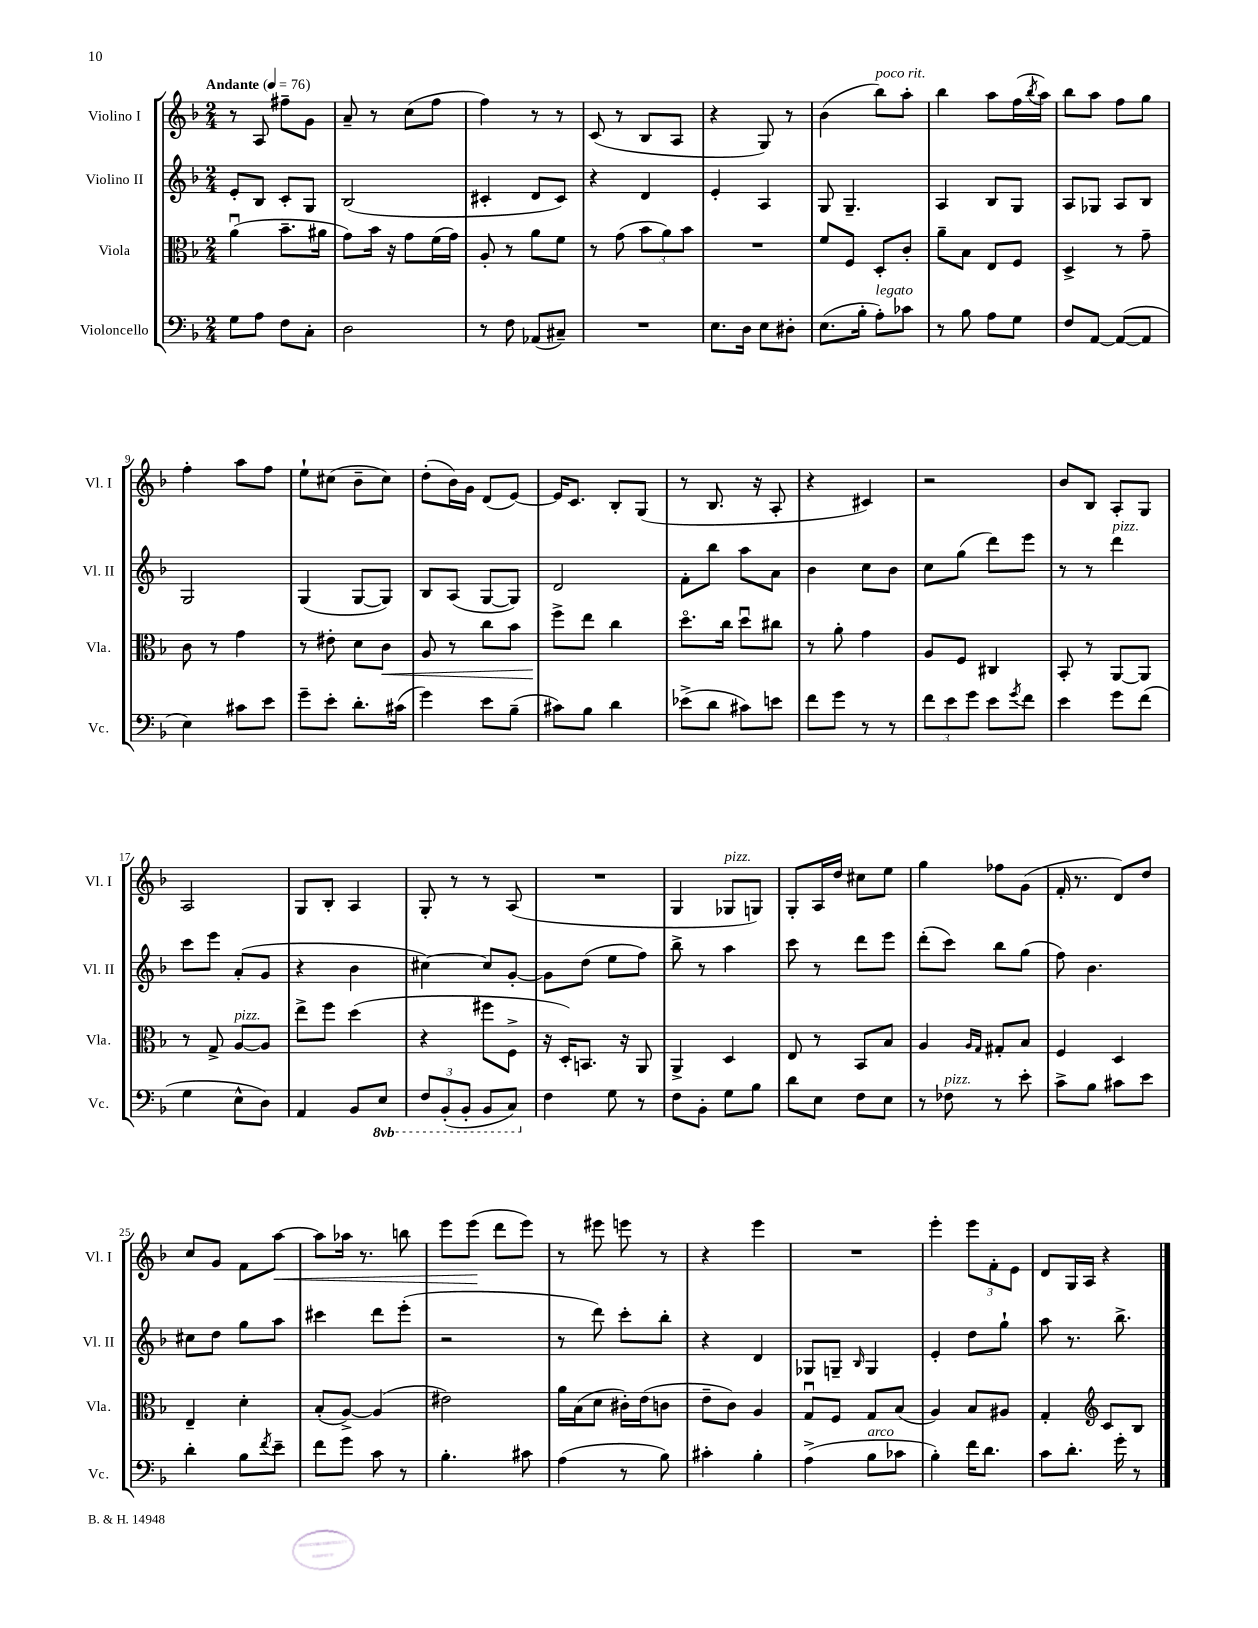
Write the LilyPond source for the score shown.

<<
\new StaffGroup <<
\new Staff = "s0" \with { instrumentName = "Violino I" shortInstrumentName = "Vl. I" } {
    \clef treble \key f \major \numericTimeSignature \time 2/4 \tempo "Andante" 4 = 76
    r8 a8 fis''8-- g'8 |
    a'8-- r8 c''8( f''8 |
    f''4) r8 r8 |
    c'8( r8 bes8 a8 |
    r4 g8) r8 |
    bes'4( bes''8^\markup { \italic "poco rit." }) a''8-. |
    bes''4 a''8 f''16( \acciaccatura { bes''8 } a''16) |
    bes''8 a''8 f''8 g''8 |
    f''4-. a''8 f''8 |
    e''8-! cis''8( bes'8-- cis''8) |
    d''8-.( bes'16) g'16 d'8( e'8~) |
    e'16 c'8. bes8-. g8( |
    r8 bes8. r16 a8-. |
    r4 cis'4) |
    r2 |
    bes'8 bes8 a8-. g8 |
    a2 |
    g8 bes8-. a4 |
    g8-. r8 r8 a8( |
    R2 |
    g4 ges8^\markup { \italic "pizz." } g8) |
    g8-. a16 d''16 cis''8 e''8 |
    g''4 fes''8 g'8( |
    f'16-. r8. d'8) d''8 |
    c''8 g'8 f'8 a''8~\< |
    a''8 aes''16 r8. b''8 |
    e'''8 e'''8\!( d'''8 e'''8) |
    r8 eis'''8 e'''8 r8 |
    r4 e'''4 |
    R2 |
    e'''4-. \tuplet 3/2 { e'''8 f'8-. e'8 } |
    d'8 g16 a16 r4 \bar "|." |
}
\new Staff = "s1" \with { instrumentName = "Violino II" shortInstrumentName = "Vl. II" } {
    \clef treble \key f \major \numericTimeSignature \time 2/4
    e'8-. bes8 c'8-. g8 |
    bes2( |
    cis'4-. d'8 cis'8) |
    r4 d'4 |
    e'4-. a4 |
    g8 g4.-- |
    a4 bes8 g8 |
    a8 ges8 a8 bes8 |
    g2 |
    g4( g8~ g8) |
    bes8 a8( g8~ g8) |
    d'2 |
    f'8-. bes''8 a''8 a'8 |
    bes'4 c''8 bes'8 |
    c''8 g''8( d'''8) e'''8 |
    r8 r8 d'''4^\markup { \italic "pizz." } |
    c'''8 e'''8 a'8-.( g'8 |
    r4 bes'4 |
    cis''4~) cis''8 g'8~-. |
    g'8 d''8( e''8 f''8) |
    bes''8-> r8 a''4 |
    c'''8 r8 d'''8 e'''8 |
    d'''8-.( c'''8) bes''8 g''8( |
    f''8) bes'4. |
    cis''8 d''8 g''8 a''8 |
    cis'''4 d'''8 e'''8-.( |
    r2 |
    r8 d'''8) c'''8-. bes''8-. |
    r4 d'4 |
    ges8 g8-- \grace { bes16 } g4 |
    e'4-. d''8 g''8-! |
    a''8 r8. bes''8.-> \bar "|." |
}
\new Staff = "s2" \with { instrumentName = "Viola" shortInstrumentName = "Vla." } {
    \clef alto \key f \major \numericTimeSignature \time 2/4
    a'4\downbow( bes'8.-- ais'16 |
    g'8) bes'16 r16 g'8 f'16( g'16) |
    a8-. r8 a'8 f'8 |
    r8 g'8( \tuplet 3/2 { bes'8 a'8) bes'8 } |
    R2 |
    f'8 f8 d8-. c'8-. |
    a'8-- bes8 e8 f8 |
    d4-> r8 g'8-- |
    c'8 r8 g'4 |
    r8 eis'8-. d'8 c'8\< |
    a8 r8 c''8 bes'8 |
    f''8->\! e''8 c''4 |
    d''8.\flageolet c''16 d''8\downbow cis''8 |
    r8 a'8-. g'4 |
    a8 f8 cis4 |
    bes,8-. r8 a,8~ a,8 |
    r8 g8-> a8~^\markup { \italic "pizz." } a8 |
    e''8-> f''8 d''4( |
    r4 fis''8 f8-> |
    r16 d16-.) b,8. r16 a,8 |
    a,4-> d4 |
    e8 r8 bes,8 bes8 |
    a4 \grace { a16 g16 } gis8-. bes8 |
    f4 d4 |
    e4-- d'4-. |
    bes8-.( a8~->) a4( |
    eis'2) |
    a'16 bes16( d'8 cis'16-.) e'16( c'8 |
    e'8-- c'8) a4 |
    g8\downbow f8 g8 bes8( |
    a4) bes8 ais8 |
    g4-. \clef treble c'8 bes8 \bar "|." |
}
\new Staff = "s3" \with { instrumentName = "Violoncello" shortInstrumentName = "Vc." } {
    \clef bass \key f \major \numericTimeSignature \time 2/4 \set Staff.ottavationMarkups = #ottavation-simple-ordinals
    g8 a8 f8 c8-. |
    d2 |
    r8 f8 aes,8( cis8--) |
    R2 |
    e8. d16 e8 dis8-. |
    e8.( bes16-. a8-.^\markup { \italic "legato" }) ces'8 |
    r8 bes8 a8 g8 |
    f8 a,8~ a,8~( a,8 |
    e4) cis'8 e'8 |
    g'8-- e'8-. d'8.-. cis'16( |
    g'4) e'8 bes8--( |
    cis'8) bes8 d'4 |
    ees'8->( d'8 cis'8) e'8 |
    f'8 g'8 r8 r8 |
    \tuplet 3/2 { f'8 e'8 g'8 } e'8 \acciaccatura { g'8 } f'8 |
    e'4 g'8 f'8( |
    g4 e8-^ d8) |
    a,4 bes,8 \ottava #-1 e,8 |
    \tuplet 3/2 { f,8 bes,,8-.( bes,,8-. } bes,,8 c,8) \ottava #0 |
    f4 g8 r8 |
    f8 bes,8-. g8 bes8 |
    d'8 e8 f8 e8 |
    r8 fes8^\markup { \italic "pizz." } r8 e'8-. |
    c'8-> bes8 cis'8 e'8 |
    d'4-. bes8 \acciaccatura { f'8 } e'8-- |
    f'8 g'8 c'8 r8 |
    bes4.-. cis'8 |
    a4( r8 bes8) |
    cis'4-. bes4-. |
    a4->( bes8^\markup { \italic "arco" } ces'8 |
    bes4-.) f'16 d'8. |
    c'8 d'8.-. g'16-. r8 \bar "|." |
}
>>
>>
